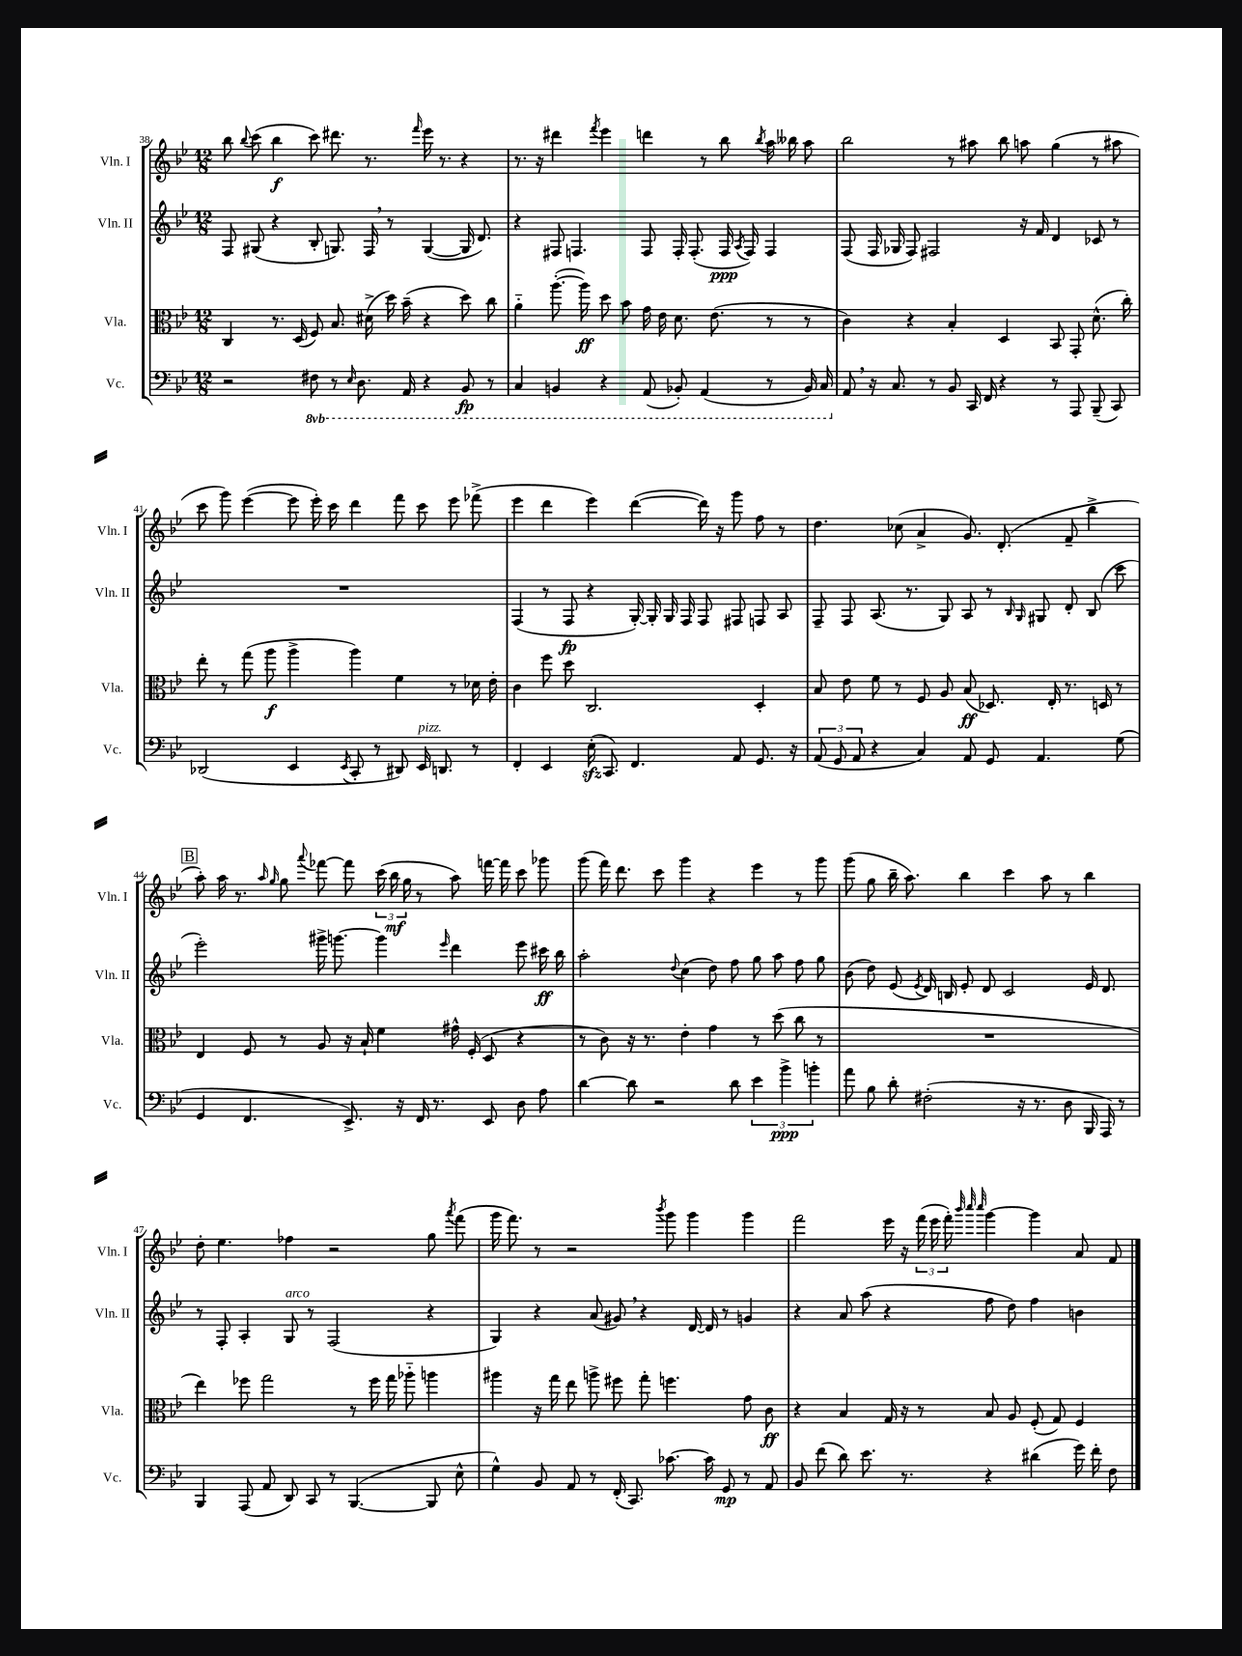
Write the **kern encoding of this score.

**kern	**kern	**kern	**kern
*staff4	*staff3	*staff2	*staff1
*clefF4	*clefC3	*clefG2	*clefG2
*k[b-e-]	*k[b-e-]	*k[b-e-]	*k[b-e-]
*M12/8	*M12/8	*M12/8	*M12/8
2r	4C	8F	8bb-
.	.	.	8qqbb-
.	.	(8G#	(8ccc
.	8.r	4r	4bb-
.	(16D	.	.
8FF#	8F)	8B-'	8ccc)
8r	8.B-	8.G)	8.ddd#
16qqEE-	.	.	.
8.DD	.	.	.
.	(16d#^	16F	8.r
.	16dd)	8r	.
16AAA	(16b-~	.	.
.	.	.	16qqfff
4r	4r	([4G	16eee-
.	.	.	8.r
8BBB-	8dd)	16G]	4r
.	.	8.d)	.
8r	8cc	.	.
=	=	=	=
4CC	4a'~	4r	8.r
.	.	.	16r
4BBB	([8.aa'	8F#	4ddd#
.	.	4.F	.
.	16aa])	.	.
.	.	.	8qfff
4r	8dd	.	4eee-
.	8b-	.	.
(8AAA	16g	8F	4ddd
.	16e-	.	.
8BBB-')	8.d	16F'	.
.	.	(8.F'	.
(4AAA	.	.	8r
.	(8.e-	.	.
.	.	16F	8bb-
.	.	8qA	.
.	.	16F)	.
.	.	.	8qbb-
8r	8r	4F	16aa
.	.	.	16bb--
16BBB-)	8r	.	8aa
16CC	.	.	.
=	=	=	=
8AA	4c)	(8F	2bb-
16r	.	16F	.
8.C	.	16G-	.
.	4r	8F)	.
8r	.	2F#	.
8BB-	4B-'	.	8r
16CC	.	.	8aa#
16FF	.	.	.
4r	4D	.	8bb-
.	.	16r	8aa
.	.	16f	.
8r	8BB-	4d	(4gg
8AAA	8GG'	.	.
(8BBB-~	(8.d^^	8c-	8r
8CC)	.	8r	8aa#
.	16cc')	.	.
=	=	=	=
(2DD-	8ee-'	1.r	8ccc
.	8r	.	8ggg)
.	(8gg	.	([4eee-
.	8aa	.	.
4EE-	4aa^	.	8eee-]
.	.	.	16eee-')
.	.	.	16ccc
8qEE-	.	.	.
8CC'	4aa)	.	4ddd
8r	.	.	.
8DD#)	4f	.	8fff
16EE-	.	.	8ccc
8.DD	.	.	.
.	8r	.	8eee-
8r	16d-	.	(8fff-^
.	16e-'	.	.
=	=	=	=
4FF'	4c	(4F	4eee-
4EE-	8ff	8r	4ddd
.	8dd	8F	.
(16E-'	2.C	4r	4eee-)
8.CC)	.	.	.
4.FF	.	[16G')	([4ddd
.	.	16G']	.
.	.	16G	.
.	.	16F	.
.	.	8F	16ddd])
.	.	.	16r
8AA	.	8F#	8ggg
8.GG	4D'	8F	8ff
.	.	8A	8r
16r	.	.	.
=	=	=	=
(12AA	8B-	8F~	4.dd
12GG	.	.	.
.	8e-	8F	.
12AA	.	.	.
4r	8f	(8.A	.
.	8r	.	(8cc-
.	.	8.r	.
4C)	8F	.	4a^
.	8A	8G)	.
8AA	(8B-	8A	8.g)
8GG	8.D-)	8r	.
.	.	.	(8.d'
.	.	16qqB-	.
.	.	16qqG	.
4.AA	.	8G#	.
.	16E-'	.	.
.	8.r	8d'	8f~
.	.	(8B-	4bb-^
.	16D	.	.
(8G	8r	8ccc	.
=	=	=	=
4GG	4E-	2eee-')	8aa')
.	.	.	16aa
.	.	.	8.r
4.FF	8F	.	.
.	.	.	16qqaa
.	.	.	16qqgg
.	8r	.	8gg
.	.	.	8qqaaa
.	8A	16ggg#^	[8fff-
.	.	[8.ggg	.
8.EE-^)	16r	.	8fff-]
.	16B-`	.	.
.	4f	4ggg]	(24ccc
.	.	.	24bb-
16r	.	.	.
.	.	.	24gg
16FF	.	.	8r
8.r	.	.	.
.	.	16qqeee-	.
.	16g#^^	4ddd	8aa)
.	(16F'	.	.
8EE-	8D	.	[16fff
.	.	.	16fff]
8D	4r	8eee-	8ccc
8A	.	16ccc#	8ggg-
.	.	16bb-	.
=	=	=	=
[4d	8r	2aa'	(8ggg
.	8c)	.	16fff)
.	.	.	8.ddd
8d]	16r	.	.
.	8.r	.	.
2r	.	.	8ccc
.	.	8qqdd	.
.	4e-'	(4cc	4ggg
.	4g	8dd)	4r
8d	.	8ff	.
6e-	8r	8gg	4eee-
.	(8dd	8aa	.
6b-^	.	.	.
.	8cc	8ff	8r
6b'	.	.	.
.	8r	8gg	8ggg
=	=	=	=
8a	1.r	(8b-	(8ggg
8B-	.	8dd)	8gg
8d'	.	(8e-	16bb-~
.	.	.	8.aa)
.	.	8qe-	.
(2F#'	.	16d)	.
.	.	16B	.
.	.	8e-'	4bb-
.	.	8d	.
.	.	2c	4ccc
16r	.	.	.
8.r	.	.	.
.	.	.	8aa
8D	.	.	8r
16BBB-	.	16e-	4bb-
16AAA)	.	8.d	.
8r	.	.	.
=	=	=	=
4BBB-	4ee-)	8r	8dd'
.	.	8F'	4.ee-
(8AAA	8ff-	4A'	.
8AA	2gg	.	.
8DD)	.	8G	4ff-
8CC	.	8r	.
8r	.	(2F	2r
([4.BBB-	8r	.	.
.	16ff-	.	.
.	16gg	.	.
.	8aa-'~	.	.
8BBB-]	4aa	4r	8gg
.	.	.	8qaaa
8E-^^	.	.	(8fff
=	=	=	=
4G^^)	4aa#	4G)	16ggg
.	.	.	8.fff)
8BB-	16r	4r	8r
.	16gg	.	.
8AA	8ee-	.	2r
8r	8aa^	(8a	.
(16FF'	8ff#	8g#)	.
8.CC)	.	.	.
.	8gg'	4r	.
.	.	.	8qbbb-
[8.c-	4.ff	.	8ggg
.	.	[16d	4ggg
16c-]	.	16d]	.
8GG	.	8r	.
8r	8g	4g	4ggg
8AA	8c	.	.
=	=	=	=
8BB-	4r	4r	2fff
(8f	.	.	.
8d)	4B-	8a	.
8.e-	.	(8aa	.
.	16G	4r	16eee-
8.r	16r	.	16r
.	8r	.	(24fff
.	.	.	24eee-
.	.	.	24fff')
.	.	.	32qqbbb-
.	.	.	32qqcccc
.	.	.	32qqcccc
4r	8B-	8ff	[4ggg
.	8A	8dd)	.
(4d#	(8F'	4ff	4ggg]
.	8G)	.	.
16g)	4F	4b	8a
16f'	.	.	.
8F	.	.	8f
==	==	==	==
*-	*-	*-	*-
